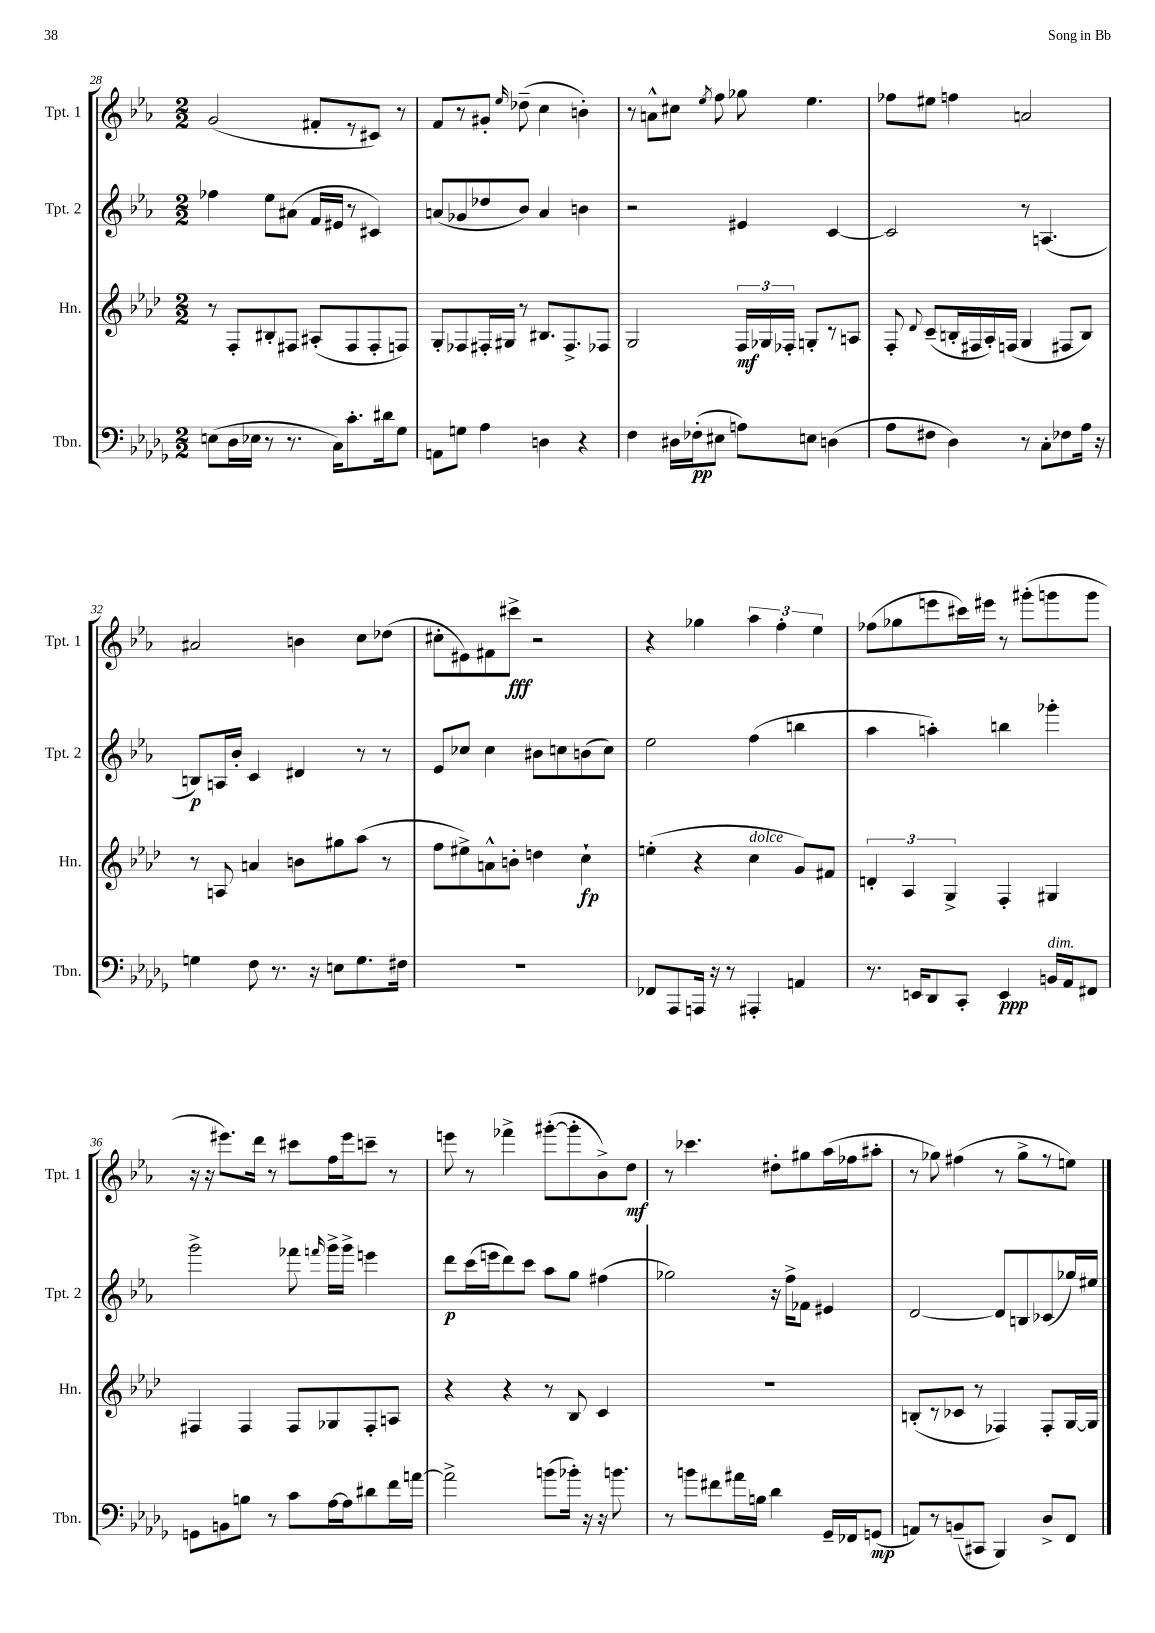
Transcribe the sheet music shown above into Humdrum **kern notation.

**kern	**kern	**kern	**kern
*staff4	*staff3	*staff2	*staff1
*clefF4	*clefG2	*clefG2	*clefG2
*k[b-e-a-d-g-]	*k[b-e-a-d-]	*k[b-e-a-]	*k[b-e-a-]
*M2/2	*M2/2	*M2/2	*M2/2
(8E	8r	4ff-	(2g
16D-	8F'	.	.
16E-	.	.	.
8r	8B#'	8ee-	.
8.r	8F#	(8a#	.
.	(8A#'	16f	8f#'
16C)	.	16e#	.
8.c'	8F#	8r	8r
.	8F#'	4c#)	8c#)
16d#	.	.	.
8G-	8F)	.	8r
=	=	=	=
8AA	8G'	(8a	8f
8G	8F-	8g-	8r
4A-	16F#'	8dd-	8g#'
.	16G#	.	.
.	.	.	16qqee-
.	8r	8b-)	(8dd-~
4D	8.B#	4a	4cc
.	8.F#^	.	.
4r	.	4b	4b')
.	8F-	.	.
=	=	=	=
4F	2G	2r	8r
.	.	.	8a^^
16D#	.	.	8cc#
(16F-'	.	.	.
.	.	.	8qee-
8E#	.	.	8ff
8A)	24F	4e#	8gg-
.	24G-	.	.
.	24F-'	.	.
8E	8G'	.	4.ee-
(4D	8r	[4c	.
.	8A	.	.
=	=	=	=
8A-	8F'	2c]	8ff-
.	8qqd-	.	.
8F#	(8c~	.	8ee#
4D-)	16B'	.	4ff
.	16F#	.	.
.	16A-')	.	.
.	(16F	.	.
8r	4G	8r	2a
8C'	.	(4.A	.
8F-	8F#	.	.
16A-	8B)	.	.
16r	.	.	.
=	=	=	=
4G	8r	8B)	2a#
.	8A	16A	.
.	.	16b-'	.
8F	4a	4c	.
8.r	.	.	.
.	8b	4d#	4b
16r	.	.	.
8E	8gg#	.	.
8.G	(8aa-	8r	8cc
.	8r	8r	(8dd-
16F#	.	.	.
=	=	=	=
1r	8ff	8e-	8cc#'
.	8ee#^)	8cc-	8e#)
.	8a^^	4cc-	8f#
.	8b'	.	8ccc#^
.	4dd	8b#	2r
.	.	8cc	.
.	4cc`	(8b	.
.	.	8cc)	.
=	=	=	=
8FF-	(4ee'	2ee-	4r
8AAA-	.	.	.
16AAA	4r	.	4gg-
16r	.	.	.
8r	.	.	.
4AAA#'	4cc	(4ff	6aa-
.	.	.	6ff'
4AA	8g)	4bb	.
.	.	.	6ee-
.	8f#	.	.
=	=	=	=
8.r	6d'	4aa-	(8ff-
.	.	.	8gg-
.	6A-	.	.
16EE	.	.	.
8DD-	.	4aa')	8eee
.	6G^	.	.
8CC'	.	.	16ccc#)
.	.	.	16eee#
4EE	4F'	4bb	8r
.	.	.	(8ggg#'
16BB	4G#	4ggg-'	8ggg
16AA-	.	.	.
8FF#	.	.	8ggg
=	=	=	=
8GG	4F#	2ggg^	16r
.	.	.	16r
8BB	.	.	8.eee#)
8B	4F#	.	.
.	.	.	16ddd
8r	.	.	8r
8c	8F#	8fff-	8ccc#
.	.	16qqfff	.
[16A-	8G-	16ggg^	16ff
16A-]	.	16ggg^	16eee#
8d#	8F#'	4eee	8ccc~
16f	8A	.	8r
[16a	.	.	.
=	=	=	=
2a^]	4r	8ddd	8eee
.	.	(16ccc	8r
.	.	16eee	.
.	4r	8ddd)	4fff-^
.	.	8ccc	.
(8b	8r	8aa-	([8ggg#'
16b-')	8B-	8gg	8ggg#']
16r	.	.	.
16r	4c	(4ff#	8b-^)
8.b	.	.	.
.	.	.	8dd
=	=	=	=
8r	1r	2gg-)	8r
8b	.	.	4.ccc-
8f#	.	.	.
16a#	.	.	.
16B	.	.	.
4d-	.	16r	8dd#'
.	.	16ff^	.
.	.	8f-	8gg#
16GG-~	.	4e#	(16aa-
16FF-	.	.	16ff-
(8GG	.	.	8aa#'
=	=	=	=
8AA)	(8B'	[2d	8r
8r	8r	.	8gg-)
(8BB~	8c-	.	(4ff#
8CC#	8r	.	.
4BBB-)	4F-)	8d]	8r
.	.	8B	8gg-^
8D-^	8F-'	(8c-	8r
8FF	[16G	16gg-)	8ee)
.	16G]	16ee#	.
==	==	==	==
*-	*-	*-	*-
